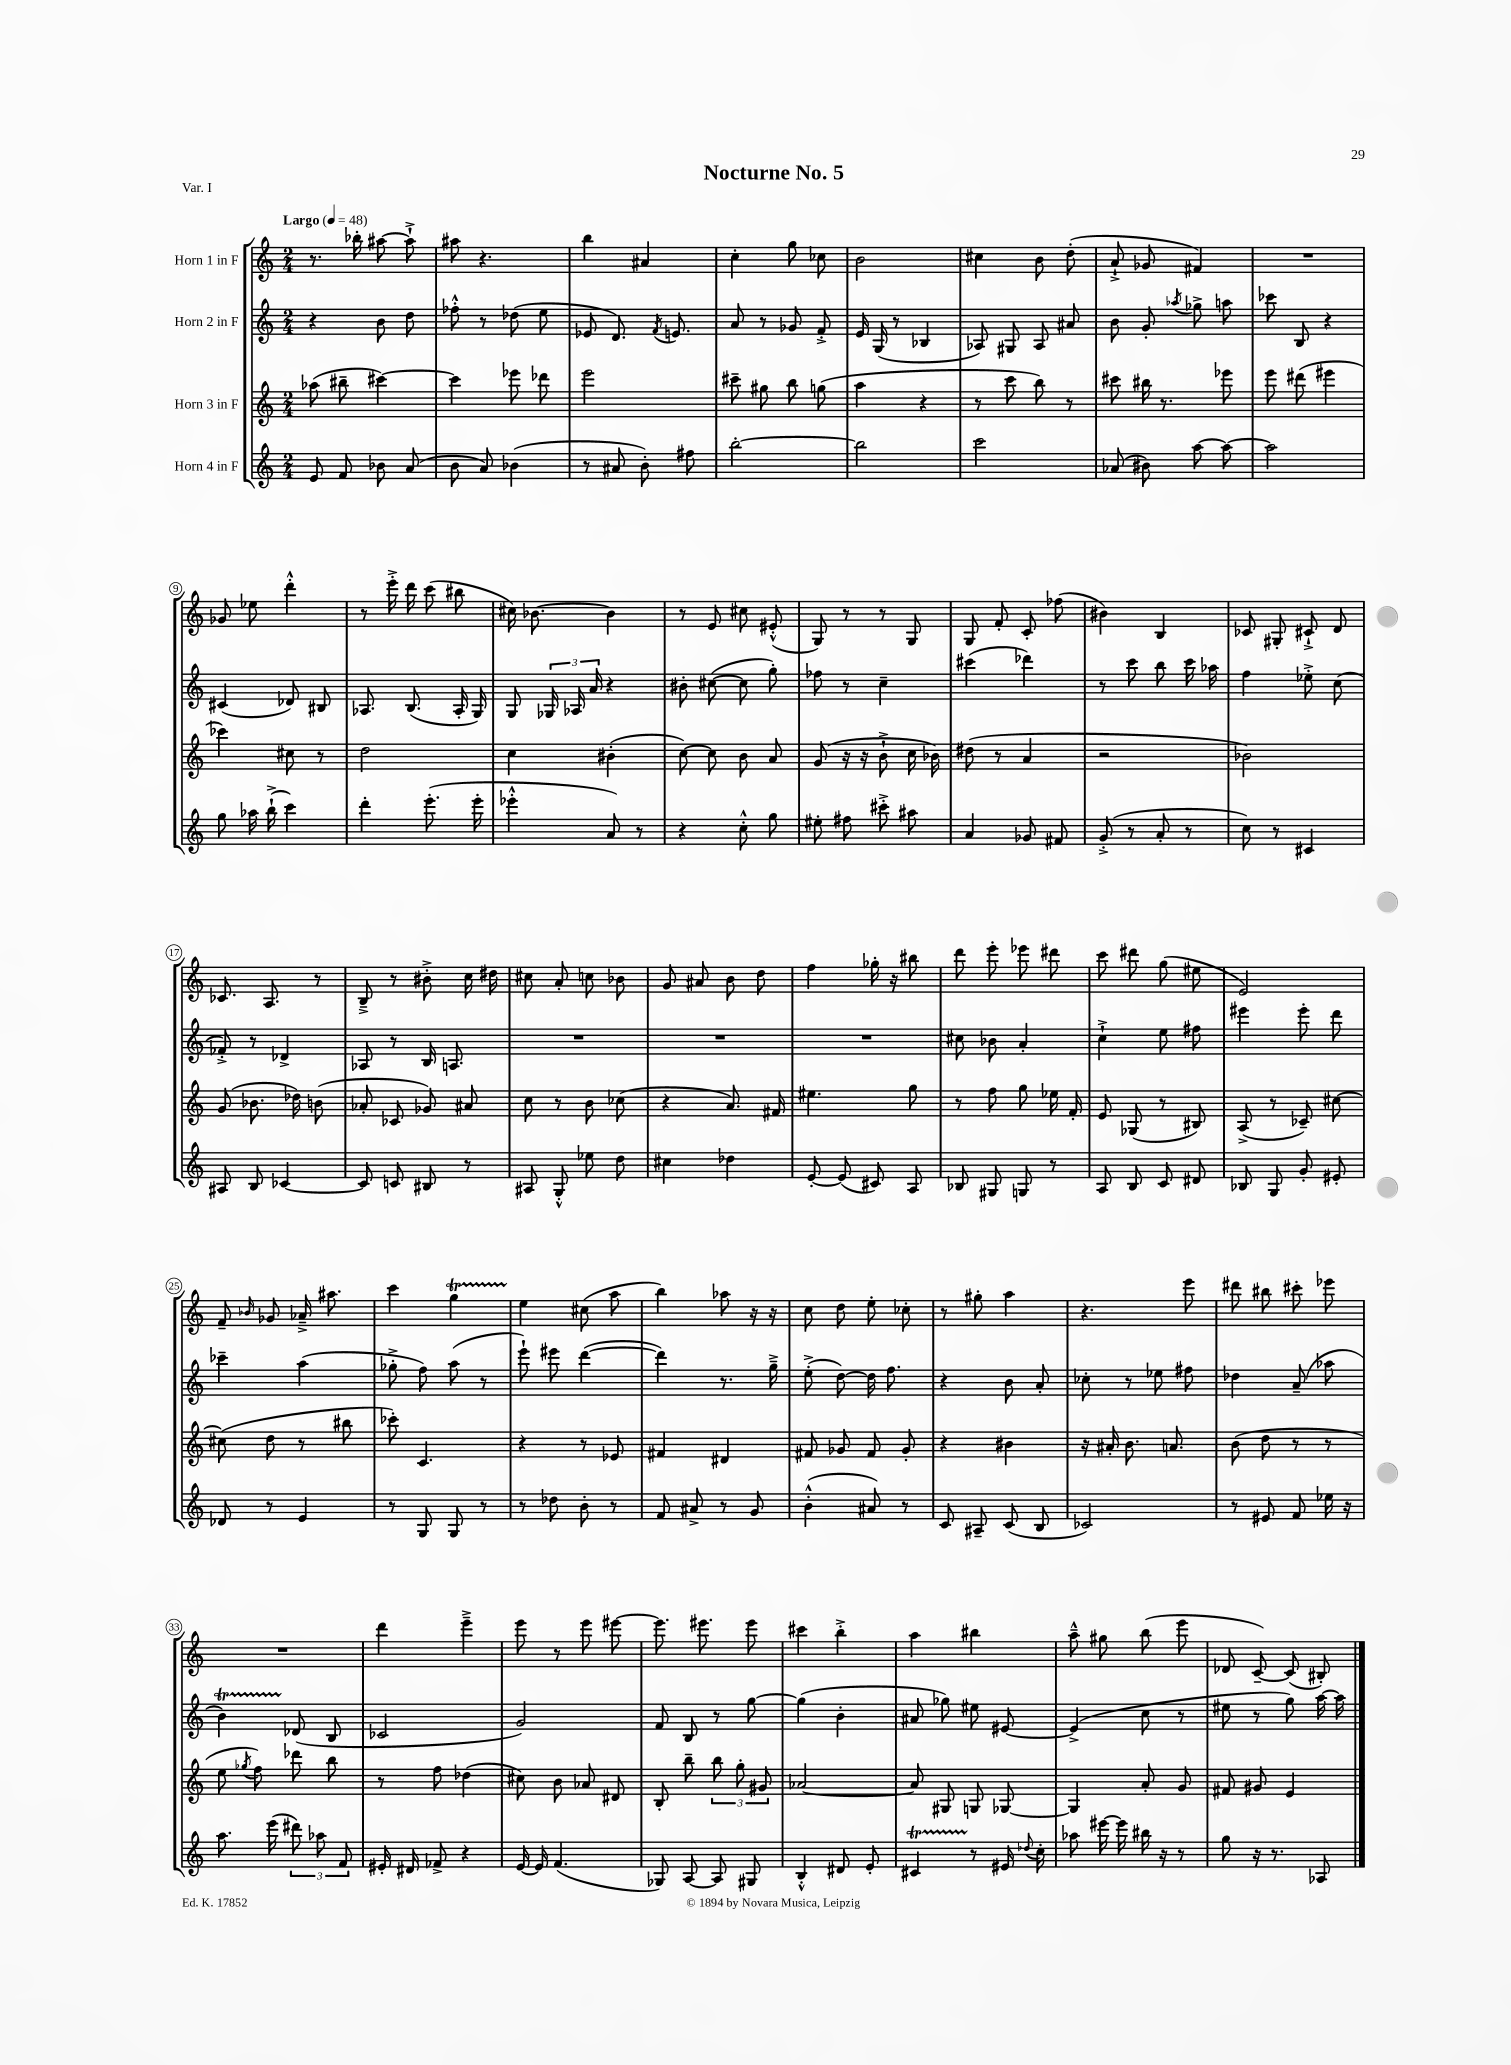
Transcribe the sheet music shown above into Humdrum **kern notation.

**kern	**kern	**kern	**kern
*part4	*part3	*part2	*part1
*staff4	*staff3	*staff2	*staff1
*I"Horn 4 in F	*I"Horn 3 in F	*I"Horn 2 in F	*I"Horn 1 in F
*clefG2	*clefG2	*clefG2	*clefG2
*k[]	*k[]	*k[]	*k[]
*M2/4	*M2/4	*M2/4	*M2/4
*MM48	*MM48	*MM48	*MM48
=1	=1	=1	=1
!	!	!	!LO:TX:a:B:t=Largo
8e/	(8aa-X\	4r	8.r
8f/	8bb#X~\	.	.
.	.	.	16bb-X'\
8b-X\	[4ccc#X\)	8b\	[8aa#X\
(8a/	.	8dd\	8aa#`^\]
=2	=2	=2	=2
8b\	4ccc#\]	8ff-X'^^\	8aa#X\
8a/)	.	8r	4.r
(4b-X\	8eee-X\	(8dd-X\	.
.	8ddd-X\	8ee\	.
=3	=3	=3	=3
8r	2eee\	8e-X/	4bb\
8a#X/	.	8.d/)	.
8b'\)	.	.	4a#X/
.	.	8qf/	.
.	.	8.en/	.
8ff#X\	.	.	.
=4	=4	=4	=4
[2bb'\	8ccc#X~\	8a/	4cc'\
.	8gg#X\	8r	.
.	8bb\	8g-X/	8gg\
.	(8ggn\	8f'^/	8cc-X\
=5	=5	=5	=5
2bb\]	4aa\	16e/	2b\
.	.	(16G/	.
.	.	8r	.
.	4r	4B-X/	.
=6	=6	=6	=6
2ccc\	8r	8A-X/)	4cc#X\
.	8ccc\	8G#X/	.
.	8bb\)	8A-/	8b\
.	8r	8a#X/	(8dd'\
=7	=7	=7	=7
(8a-X/	8ccc#X\	8b\	8a`^/
8b#X\)	16bb#X\	8g'/	8g-X/
.	8.r	.	.
.	.	8qaa-X/	.
[8aa\	.	8gg-X^\	4f#X/)
8aa\_	8eee-X\	8aan\	.
=8	=8	=8	=8
2aa\]	8eee\	8ccc-X\	2r
.	(8ddd#X\	8B/	.
.	4eee#X\	4r	.
!!LO:LB:g=z
=9	=9	=9	=9
8gg\	4ccc-X\)	(4c#X/	8g-X/
16aa-X\	.	.	8ee-X\
(16bb`^\	.	.	.
4ccc\)	8cc#X\	8d-X/)	4ddd'^^\
.	8r	8B#X/	.
=10	=10	=10	=10
4ddd'\	2dd\	8.A-X/	8r
.	.	.	16eee'^\
.	.	(8.B/	16ddd\
(8.eee'\	.	.	(8ccc\
.	.	16A-'/	8bb#X\
16eee'\	.	16G/)	.
=11	=11	=11	=11
4eee-X'^^\	4cc\	8G/	16cc#X\)
.	.	.	[8.b-X\
.	.	24G-X/	.
.	.	24A-X/	.
.	.	24a/	.
8a/)	(4b#X'\	4r	4b-\]
8r	.	.	.
=12	=12	=12	=12
4r	[8cc\)	8b#X'\	8r
.	8cc\]	([8cc#X\	8e/
8cc'^^\	8b\	8cc#\]	8cc#X\
8gg\	8a/	8gg'\)	(8e#X'^^/
=13	=13	=13	=13
8ee#X'\	(8g/	8ff-X\	8G/)
8ff#X\	16r	8r	8r
.	16r	.	.
8ccc#X'^\	8b`^\	4cc~\	8r
8aa#X\	16cc\	.	8G/
.	16b-X\)	.	.
=14	=14	=14	=14
4a/	(8dd#X\	(4ccc#X\	8G/
.	8r	.	8f'/
8g-X/	4a/	4ddd-X\)	8c'/
8f#X/	.	.	(8ff-X\
=15	=15	=15	=15
(8g'^/	2r	8r	4b#X\)
8r	.	8ccc\	.
8a'/	.	8bb\	4B/
8r	.	16ccc\	.
.	.	16aa-X\	.
=16	=16	=16	=16
8cc\)	2b-X\)	4ff\	8c-X/
8r	.	.	8G#X'/
4c#X/	.	8ee-X'^\	8c#X`^/
.	.	(8cc\	8d/
!!LO:LB:g=z
=17	=17	=17	=17
8A#X/	(8g/	8f-X'^/)	8.c-X/
8B/	8.b-X\	8r	.
.	.	.	8.A/
[4c-X/	.	4d-X^/	.
.	16dd-X\)	.	.
.	(8bn\	.	8r
=18	=18	=18	=18
8c-/]	8a-X'/	8A-X/	8B~^/
8cn/	8c-X/	8r	8r
8B#X/	8g-X/)	16B/	8b#X'^\
.	.	8.An/	.
8r	8a#X/	.	16cc\
.	.	.	16dd#X\
=19	=19	=19	=19
8A#X/	8cc\	2r	8cc#X\
8G'^^/	8r	.	8a'/
8ee-X\	8b\	.	8ccn\
8dd\	(8cc-X\	.	8b-X\
=20	=20	=20	=20
4cc#X\	4r	2r	8g/
.	.	.	8a#X/
4dd-X\	8.a/)	.	8b\
.	.	.	8dd\
.	16f#X/	.	.
=21	=21	=21	=21
[8e'/	4.ee#X\	2r	4ff\
(8e/]	.	.	.
8c#X/)	.	.	16gg-X'\
.	.	.	16r
8A/	8gg\	.	8bb#X\
=22	=22	=22	=22
8B-X/	8r	8cc#X\	8ddd\
8G#X/	8ff\	8b-X\	8eee'\
8Gn/	8gg\	4a'/	8eee-X\
8r	16ee-X\	.	8ddd#X\
.	16f'/	.	.
=23	=23	=23	=23
8A/	8e/	4cc`^\	8ccc\
8B/	(8G-X/	.	8ddd#X\
8c/	8r	8ee\	(8gg\
8d#X/	8B#X/)	8ff#X\	8ee#X\
=24	=24	=24	=24
8B-X/	(8A^/	4eee#X\	2e/)
8G/	8r	.	.
8g'/	8c-X~/)	8eee#'\	.
8e#X'/	[8cc#X\	8ddd\	.
!!LO:LB:g=z
=25	=25	=25	=25
8d-X/	(8cc#X\]	4ccc-X~\	8f~/
.	.	.	16qqb-X/
8r	8dd\	.	8g-X/
4e/	8r	(4aa\	16a-X~^/
.	.	.	8.aa#X\
.	8bb#X\	.	.
=26	=26	=26	=26
8r	8ccc-X'\)	8gg-X'^\	4ccc\
8G/	4.c/	8ff\)	.
8G/	.	(8aa\	4ggT\
8r	.	8r	.
=27	=27	=27	=27
8r	4r	8eee`\)	4ee\
8dd-X\	.	8eee#X\	.
8b'\	8r	([4ddd\	(8cc#X\
8r	8e-X/	.	8aa\
=28	=28	=28	=28
8f/	4f#X/	4ddd\])	4bb\)
8a#X^/	.	.	.
8r	4d#X/	8.r	8aa-X\
8g/	.	.	16r
.	.	16gg~^\	16r
=29	=29	=29	=29
(4b'^^\	8f#X/	(8ee'^\	8cc\
.	8g-X/	[8dd\)	8dd\
8a#X/)	8f#/	16dd\]	8ee'\
.	.	8.ff\	.
8r	8g-'/	.	8cc-X'\
=30	=30	=30	=30
8c/	4r	4r	8r
8A#X~/	.	.	8gg#X'\
(8c/	4b#X\	8b\	4aa\
8B/	.	8a'/	.
=31	=31	=31	=31
2c-X/)	16r	8cc-X'\	4.r
.	16a#X'/	.	.
.	8.b\	8r	.
.	.	8ee-X\	.
.	8.an/	.	.
.	.	8ff#X\	8eee\
=32	=32	=32	=32
8r	(8b\	4dd-X\	8ddd#X\
8e#X/	8dd\	.	8bb#X\
8f/	8r	(8a~/	8ccc#X'\
16ee-X\	8r	8aa-X\	8eee-X\
16r	.	.	.
!!LO:LB:g=z
=33	=33	=33	=33
8.aa\	8ee\	4bt\)	2r
.	8qgg-X/	.	.
.	8ff\)	.	.
(16eee\	.	.	.
12ddd#X\)	8ddd-X\	(8d-X/	.
12aa-X\	.	.	.
.	8bb\	8B/	.
12f/	.	.	.
=34	=34	=34	=34
16e#X'/	8r	2c-X/	4ddd\
16d#X/	.	.	.
8f-X^/	8ff\	.	.
4r	(4dd-X\	.	4eee~^\
=35	=35	=35	=35
[16e/	8cc#X\)	2g/)	8eee\
16e/]	.	.	.
(4.f/	8b\	.	8r
.	8a-X/	.	8eee\
.	8d#X/	.	[8eee#X\
=36	=36	=36	=36
8G-X/)	8B'/	8f/	8.eee#\]
[8A/	8bb~\	8B/	.
.	.	.	8.eee#X\
8A/]	12bb\	8r	.
.	12gg'\	.	.
8G#X/	.	[8gg\	8eee#\
.	12g#X/	.	.
=37	=37	=37	=37
4B'^^/	[2a-X/	(4gg\]	4ccc#X\
8d#X/	.	4b'\	4bb'^\
8e'/	.	.	.
=38	=38	=38	=38
4c#Xt/	8a-/]	8a#X/	4aa\
.	8G#X/	8gg-X\)	.
8r	8Gn/	8ee#X\	4bb#X\
16e#X/	[8G-X/	[8e#X/	.
8qqdd-X/	.	.	.
16cc'\	.	.	.
=39	=39	=39	=39
8aa-X\	4G-/]	(4e#^/]	8aa~^^\
[16eee#X\	.	.	8gg#X\
16eee#\]	.	.	.
16bb#X\	8a'/	8cc\	(8bb\
16r	.	.	.
8r	8g/	8r	8eee\
=40	=40	=40	=40
8gg\	8f#X/	8ee#X\	8d-X/
16r	8g#X/	8r	[8c~/)
8.r	.	.	.
.	4e/	8gg\)	(8c/]
8A-X/	.	[16aa\	8B#X'/)
.	.	16aa\]	.
==	==	==	==
*-	*-	*-	*-
